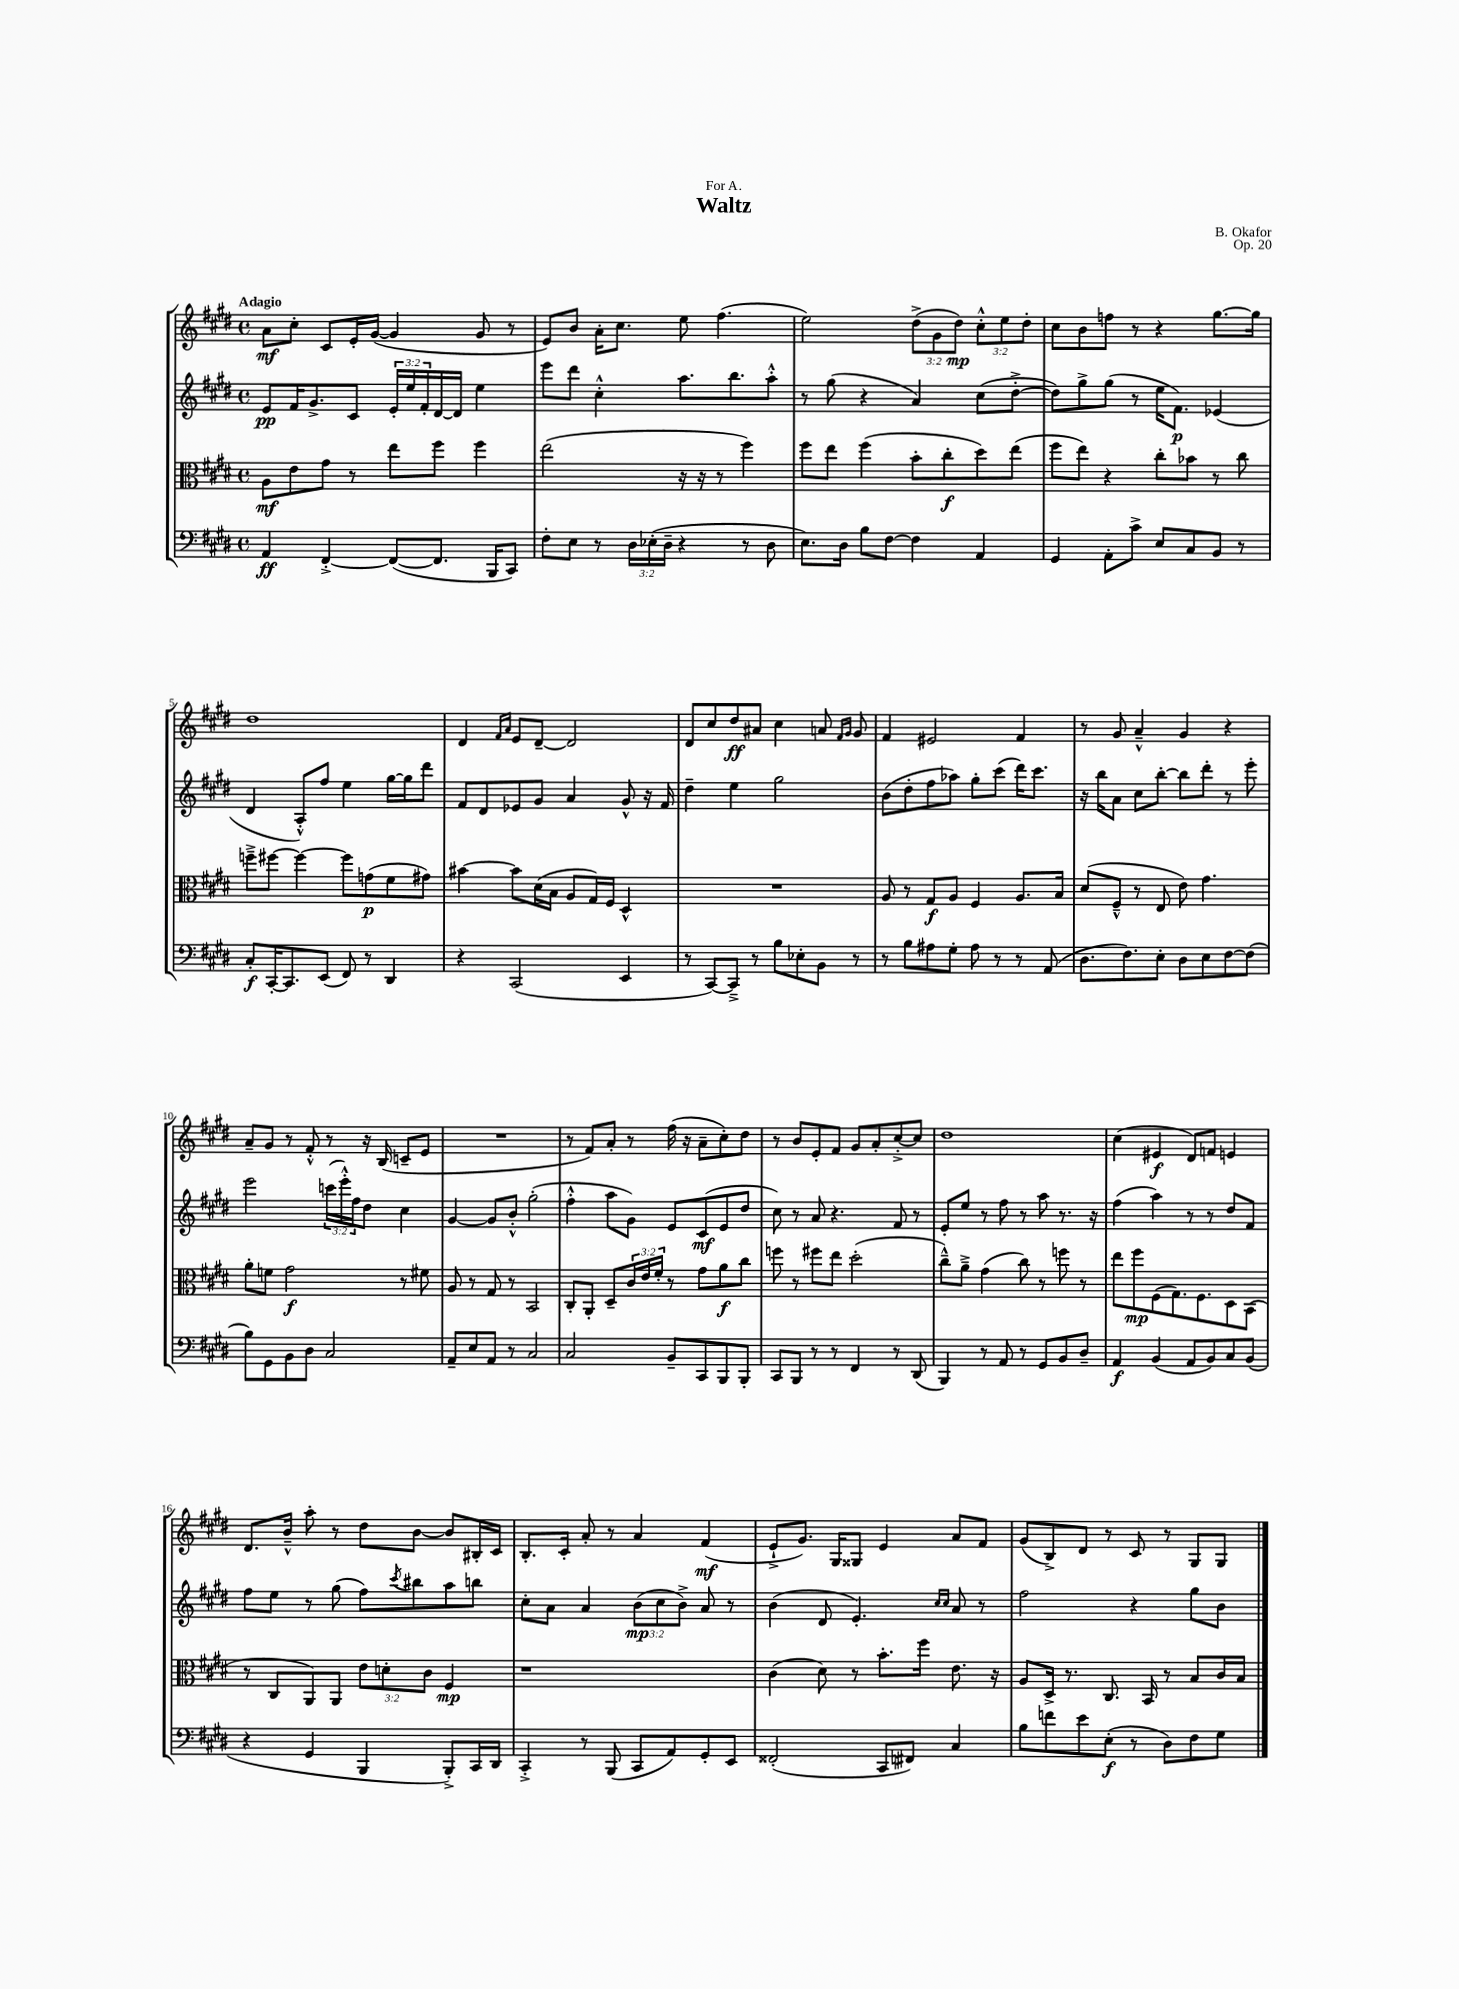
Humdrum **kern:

**kern	**dynam	**kern	**dynam	**kern	**dynam	**kern	**dynam
*part4	*part4	*part3	*part3	*part2	*part2	*part1	*part1
*staff4	*staff4	*staff3	*staff3	*staff2	*staff2	*staff1	*staff1
*clefF4	*	*clefC3	*	*clefG2	*	*clefG2	*
*k[f#c#g#d#]	*	*k[f#c#g#d#]	*	*k[f#c#g#d#]	*	*k[f#c#g#d#]	*
*M4/4	*	*M4/4	*	*M4/4	*	*M4/4	*
*met(c)	*	*met(c)	*	*met(c)	*	*met(c)	*
=1	=1	=1	=1	=1	=1	=1	=1
!	!	!	!	!	!	!LO:TX:a:B:t=Adagio	!
4AA/	ff	8A\L	mf	8e/L	pp	8a\L	mf
.	.	8e\	.	16f#/K	.	8cc#'\J	.
.	.	.	.	8.g#^/	.	.	.
[4FF#'^/	.	8g#\J	.	.	.	8c#/L	.
.	.	8r	.	8c#/J	.	16e'/L	.
.	.	.	.	.	.	([16g#/JJ	.
(8FF#/L_	.	8ee\L	.	24e'/LL	.	4g#/]	.
.	.	.	.	24ee/	.	.	.
.	.	.	.	24f#'/	.	.	.
8.FF#/J]	.	8ff#\J	.	[16d#/	.	.	.
.	.	.	.	16d#/JJ]	.	.	.
.	.	4ff#\	.	4ee\	.	8g#/	.
16BBB/KL	.	.	.	.	.	.	.
8CC#/J)	.	.	.	.	.	8r	.
=2	=2	=2	=2	=2	=2	=2	=2
8F#'\L	.	(2ee\	.	8eee\L	.	8e/L)	.
8E\J	.	.	.	8ddd#\J	.	8b/J	.
8r	.	.	.	4cc#'^^\	.	16a'\KL	.
.	.	.	.	.	.	8.cc#\J	.
24D#\LL	.	.	.	.	.	.	.
(24E-X'\	.	.	.	.	.	.	.
24D#~\JJ	.	.	.	.	.	.	.
4r	.	16r	.	8.aa\L	.	8ee\	.
.	.	16r	.	.	.	.	.
.	.	8r	.	.	.	(4.ff#\	.
.	.	.	.	8.bb\	.	.	.
8r	.	4ff#\)	.	.	.	.	.
8D#\	.	.	.	8aa'^^\J	.	.	.
=3	=3	=3	=3	=3	=3	=3	=3
8.E\L)	.	8ff#\L	.	8r	.	2ee\)	.
.	.	8ee\J	.	(8gg#\	.	.	.
16D#\Jk	.	.	.	.	.	.	.
8B\L	.	(4ff#\	.	4r	.	.	.
[8F#\J	.	.	.	.	.	.	.
4F#\]	.	8b'\L	.	4a/)	.	(12dd#^\L	.
.	.	.	.	.	.	12g#\	.
.	.	8cc#'\	f	.	.	.	.
.	.	.	.	.	.	12dd#\J)	mp
4AA/	.	8dd#\)	.	(8cc#\L	.	12cc#'^^\L	.
.	.	.	.	.	.	12ee\	.
.	.	(8ee\J	.	[8dd#'^\J	.	.	.
.	.	.	.	.	.	12dd#'\J	.
=4	=4	=4	=4	=4	=4	=4	=4
4GG#/	.	8ff#\L	.	8dd#\L])	.	8cc#\L	.
.	.	8ee\J)	.	8gg#^\	.	8b\	.
8AA'\L	.	4r	.	(8gg#\J	.	8ffn\J	.
8c#^\J	.	.	.	8r	.	8r	.
8E/L	.	8cc#'\L	.	16ee\KL	.	4r	.
.	.	.	.	8.f#\J)	p	.	.
8C#/	.	8b-X\J	.	.	.	.	.
8BB/J	.	8r	.	(4e-X/	.	[8.gg#\L	.
8r	.	8cc#\	.	.	.	.	.
.	.	.	.	.	.	16gg#\Jk]	.
!!LO:LB:g=z
=5	=5	=5	=5	=5	=5	=5	=5
8C#'/L	f	8ffn~^\L	.	4d#/	.	1dd#	.
[16CC#'/K	.	[8ff#X\J	.	.	.	.	.
8.CC#/]	.	.	.	.	.	.	.
.	.	4ff#\_	.	8A'^^/L)	.	.	.
(8EE/J	.	.	.	8ff#/J	.	.	.
8FF#/)	.	8ff#\L]	.	4ee\	.	.	.
8r	.	(8gn\	p	.	.	.	.
4DD#/	.	8f#\	.	[16gg#\LL	.	.	.
.	.	.	.	16gg#\J]	.	.	.
.	.	8g#X\J)	.	8ddd#\J	.	.	.
=6	=6	=6	=6	=6	=6	=6	=6
4r	.	[4b#X\	.	8f#/L	.	4d#/	.
.	.	.	.	8d#/	.	.	.
.	.	.	.	.	.	16qqf#/LL	.
.	.	.	.	.	.	16qqa/JJ	.
(2CC#/	.	8b#\L]	.	8e-X/	.	8e/L	.
.	.	(16d#\L	.	8g#/J	.	[8d#~/J	.
.	.	16B\JJ	.	.	.	.	.
.	.	8A/L	.	4a/	.	2d#/]	.
.	.	16G#/L)	.	.	.	.	.
.	.	16F#/JJ	.	.	.	.	.
4EE/	.	4D#^^/	.	8g#^^/	.	.	.
.	.	.	.	16r	.	.	.
.	.	.	.	16f#/	.	.	.
=7	=7	=7	=7	=7	=7	=7	=7
8r	.	1r	.	4dd#~\	.	8d#/L	.
[8CC#/L)	.	.	.	.	.	8cc#/	.
8CC#~^/J]	.	.	.	4ee\	.	8dd#/	ff
8r	.	.	.	.	.	8a#X/J	.
8B\L	.	.	.	2gg#\	.	4cc#\	.
8E-X'\	.	.	.	.	.	.	.
8BB\J	.	.	.	.	.	8an/	.
.	.	.	.	.	.	16qqf#/LL	.
.	.	.	.	.	.	16qqg#/JJ	.
8r	.	.	.	.	.	8g#/	.
=8	=8	=8	=8	=8	=8	=8	=8
8r	.	8A/	.	(8b\L	.	4f#/	.
8B\L	.	8r	.	8dd#'\	.	.	.
8A#X\	.	8G#/L	f	8ff#\	.	2e#X/	.
8G#'\J	.	8A/J	.	8aa-X\J)	.	.	.
8A#\	.	4F#/	.	8gg#'\L	.	.	.
8r	.	.	.	(8ccc#\J	.	.	.
8r	.	8.A/L	.	16ddd#\KL)	.	4f#/	.
.	.	.	.	8.ccc#\J	.	.	.
(8AA/	.	.	.	.	.	.	.
.	.	16B/Jk	.	.	.	.	.
=9	=9	=9	=9	=9	=9	=9	=9
8.D#\L	.	(8d#/L	.	16r	.	8r	.
.	.	.	.	16bb\KL	.	.	.
.	.	8F#~^^/J	.	8a\J	.	8g#/	.
8.F#\)	.	.	.	.	.	.	.
.	.	8r	.	8cc#\L	.	4a~^^/	.
8E'\J	.	8E/	.	[8bb'\J	.	.	.
8D#\L	.	8e\)	.	8bb\L]	.	4g#/	.
8E\	.	4.g#\	.	8ddd#'\J	.	.	.
[8F#\	.	.	.	8r	.	4r	.
(8F#\J]	.	.	.	8eee'\	.	.	.
!!LO:LB:g=z
=10	=10	=10	=10	=10	=10	=10	=10
8B\L)	.	8a'\L	.	2eee\	.	8a~/L	.
8GG#\	.	8fn\J	.	.	.	8g#/J	.
8BB\	.	2g#\	f	.	.	8r	.
8D#\J	.	.	.	.	.	8f#'^^/	.
2C#/	.	.	.	(24cccn\LL	.	8r	.
.	.	.	.	24eee'^^\)	.	.	.
.	.	.	.	24ff#\J	.	.	.
.	.	.	.	8dd#\J	.	16r	.
.	.	.	.	.	.	(16B/	.
.	.	8r	.	4cc#\	.	8cn~/L	.
.	.	8f#X\	.	.	.	8e/J	.
=11	=11	=11	=11	=11	=11	=11	=11
8AA~/L	.	8A/	.	[4g#/	.	1r	.
8E/	.	8r	.	.	.	.	.
8AA/J	.	8G#/	.	8g#/L]	.	.	.
8r	.	8r	.	8b'^^/J	.	.	.
2C#/	.	2BB/	.	(2gg#'\	.	.	.
=12	=12	=12	=12	=12	=12	=12	=12
2C#/	.	8C#'/L	.	4ff#'^^\	.	8r	.
.	.	8AA'/J	.	.	.	8f#/L)	.
.	.	8D#~/L	.	8aa\L	.	8a'/J	.
.	.	24c#/L	.	8g#\J)	.	8r	.
.	.	24e/	.	.	.	.	.
.	.	24f#'/JJ	.	.	.	.	.
8BB~/L	.	8r	.	8e/L	.	(16ff#\	.
.	.	.	.	.	.	16r	.
8CC#/	.	8g#\L	.	(8c#/	mf	8a~\L	.
8BBB/	.	8a\	f	8e/	.	8cc#'\)	.
8BBB'/J	.	8cc#\J	.	8dd#/J	.	8dd#\J	.
=13	=13	=13	=13	=13	=13	=13	=13
8CC#/L	.	8ffn\	.	8cc#\)	.	8r	.
8BBB/J	.	8r	.	8r	.	8b/L	.
8r	.	8ff#X\L	.	8a/	.	8e'/	.
8r	.	8ee\J	.	4.r	.	8f#/J	.
4FF#/	.	(2dd#'\	.	.	.	8g#/L	.
.	.	.	.	.	.	8a'/	.
8r	.	.	.	8f#/	.	[8cc#'^/	.
(8DD#/	.	.	.	8r	.	8cc#/J]	.
=14	=14	=14	=14	=14	=14	=14	=14
4BBB/)	.	8cc#~^^\L)	.	8e'/L	.	1dd#	.
.	.	8a~^\J	.	8ee/J	.	.	.
8r	.	(4g#\	.	8r	.	.	.
8AA/	.	.	.	8ff#\	.	.	.
8r	.	8cc#\)	.	8r	.	.	.
8GG#/L	.	8r	.	8aa\	.	.	.
8BB/	.	8ffn\	.	8.r	.	.	.
8D#~/J	.	8r	.	.	.	.	.
.	.	.	.	16r	.	.	.
=15	=15	=15	=15	=15	=15	=15	=15
4AA/	f	8ee\L	.	(4ff#\	.	(4cc#\	.
.	.	8ff#\	mp	.	.	.	.
(4BB/	.	(8F#\	.	4aa\)	.	4e#X/	f
.	.	8.G#\)	.	.	.	.	.
8AA/L	.	.	.	8r	.	8d#/L)	.
.	.	8.F#\	.	.	.	.	.
8BB/)	.	.	.	8r	.	8fn/J	.
8C#/	.	8D#\	.	8dd#/L	.	4en/	.
(8BB/J	.	(8BB\J	.	8f#/J	.	.	.
!!LO:LB:g=z
=16	=16	=16	=16	=16	=16	=16	=16
4r	.	8r	.	8ff#\L	.	8.d#/L	.
.	.	8C#/L	.	8ee\J	.	.	.
.	.	.	.	.	.	16b~^^/Jk	.
4GG#/	.	8AA/)	.	8r	.	8aa'\	.
.	.	8AA/J	.	(8gg#\	.	8r	.
4BBB/	.	12e\L	.	8ff#\L)	.	8dd#\L	.
.	.	12dn'\	.	.	.	.	.
.	.	.	.	8qccc#/	.	.	.
.	.	.	.	8bb#X\	.	[8b\J	.
.	.	12c#\J	.	.	.	.	.
8BBB'^/L)	.	4F#/	mp	8aa\	.	8b/L]	.
16CC#/L	.	.	.	8bbn\J	.	16B#X'/L	.
16DD#/JJ	.	.	.	.	.	16c#/JJ	.
=17	=17	=17	=17	=17	=17	=17	=17
4CC#'^/	.	1r	.	8cc#'\L	.	8.B'/L	.
.	.	.	.	8a\J	.	.	.
.	.	.	.	.	.	16c#'/Jk	.
8r	.	.	.	4a/	.	8a'/	.
(8BBB/	.	.	.	.	.	8r	.
8CC#/L	.	.	.	(12b\L	mp	4a/	.
.	.	.	.	12cc#\	.	.	.
8AA/)	.	.	.	.	.	.	.
.	.	.	.	12b^\J)	.	.	.
8GG#'/	.	.	.	8a/	.	(4f#/	mf
8EE/J	.	.	.	8r	.	.	.
=18	=18	=18	=18	=18	=18	=18	=18
(2FF##X'/	.	(4c#\	.	(4b\	.	8e`^/L	.
.	.	.	.	.	.	8.g#/J)	.
.	.	8d#\)	.	8d#/	.	.	.
.	.	.	.	.	.	16G#/KL	.
.	.	8r	.	4.e'/)	.	8G##X/J	.
8CC#/L	.	8.b'\L	.	.	.	4e/	.
8FF#X/J)	.	.	.	.	.	.	.
.	.	16ff#\Jk	.	.	.	.	.
.	.	.	.	16qqcc#/LL	.	.	.
.	.	.	.	16qqcc#/JJ	.	.	.
4C#/	.	8.e\	.	8a/	.	8a/L	.
.	.	.	.	8r	.	8f#/J	.
.	.	16r	.	.	.	.	.
=19	=19	=19	=19	=19	=19	=19	=19
8B\L	.	8A/L	.	2ff#\	.	(8g#/L	.
8fn\	.	16D#^/Jk	.	.	.	8B^/)	.
.	.	8.r	.	.	.	.	.
8e\	.	.	.	.	.	8d#/J	.
(8E'\J	f	8.C#/	.	.	.	8r	.
8r	.	.	.	4r	.	8c#/	.
.	.	16BB/	.	.	.	.	.
8D#\L)	.	8r	.	.	.	8r	.
8F#\	.	8B/L	.	8gg#\L	.	8G#/L	.
8G#\J	.	16c#/L	.	8b\J	.	8G#/J	.
.	.	16B/JJ	.	.	.	.	.
==	==	==	==	==	==	==	==
*-	*-	*-	*-	*-	*-	*-	*-
